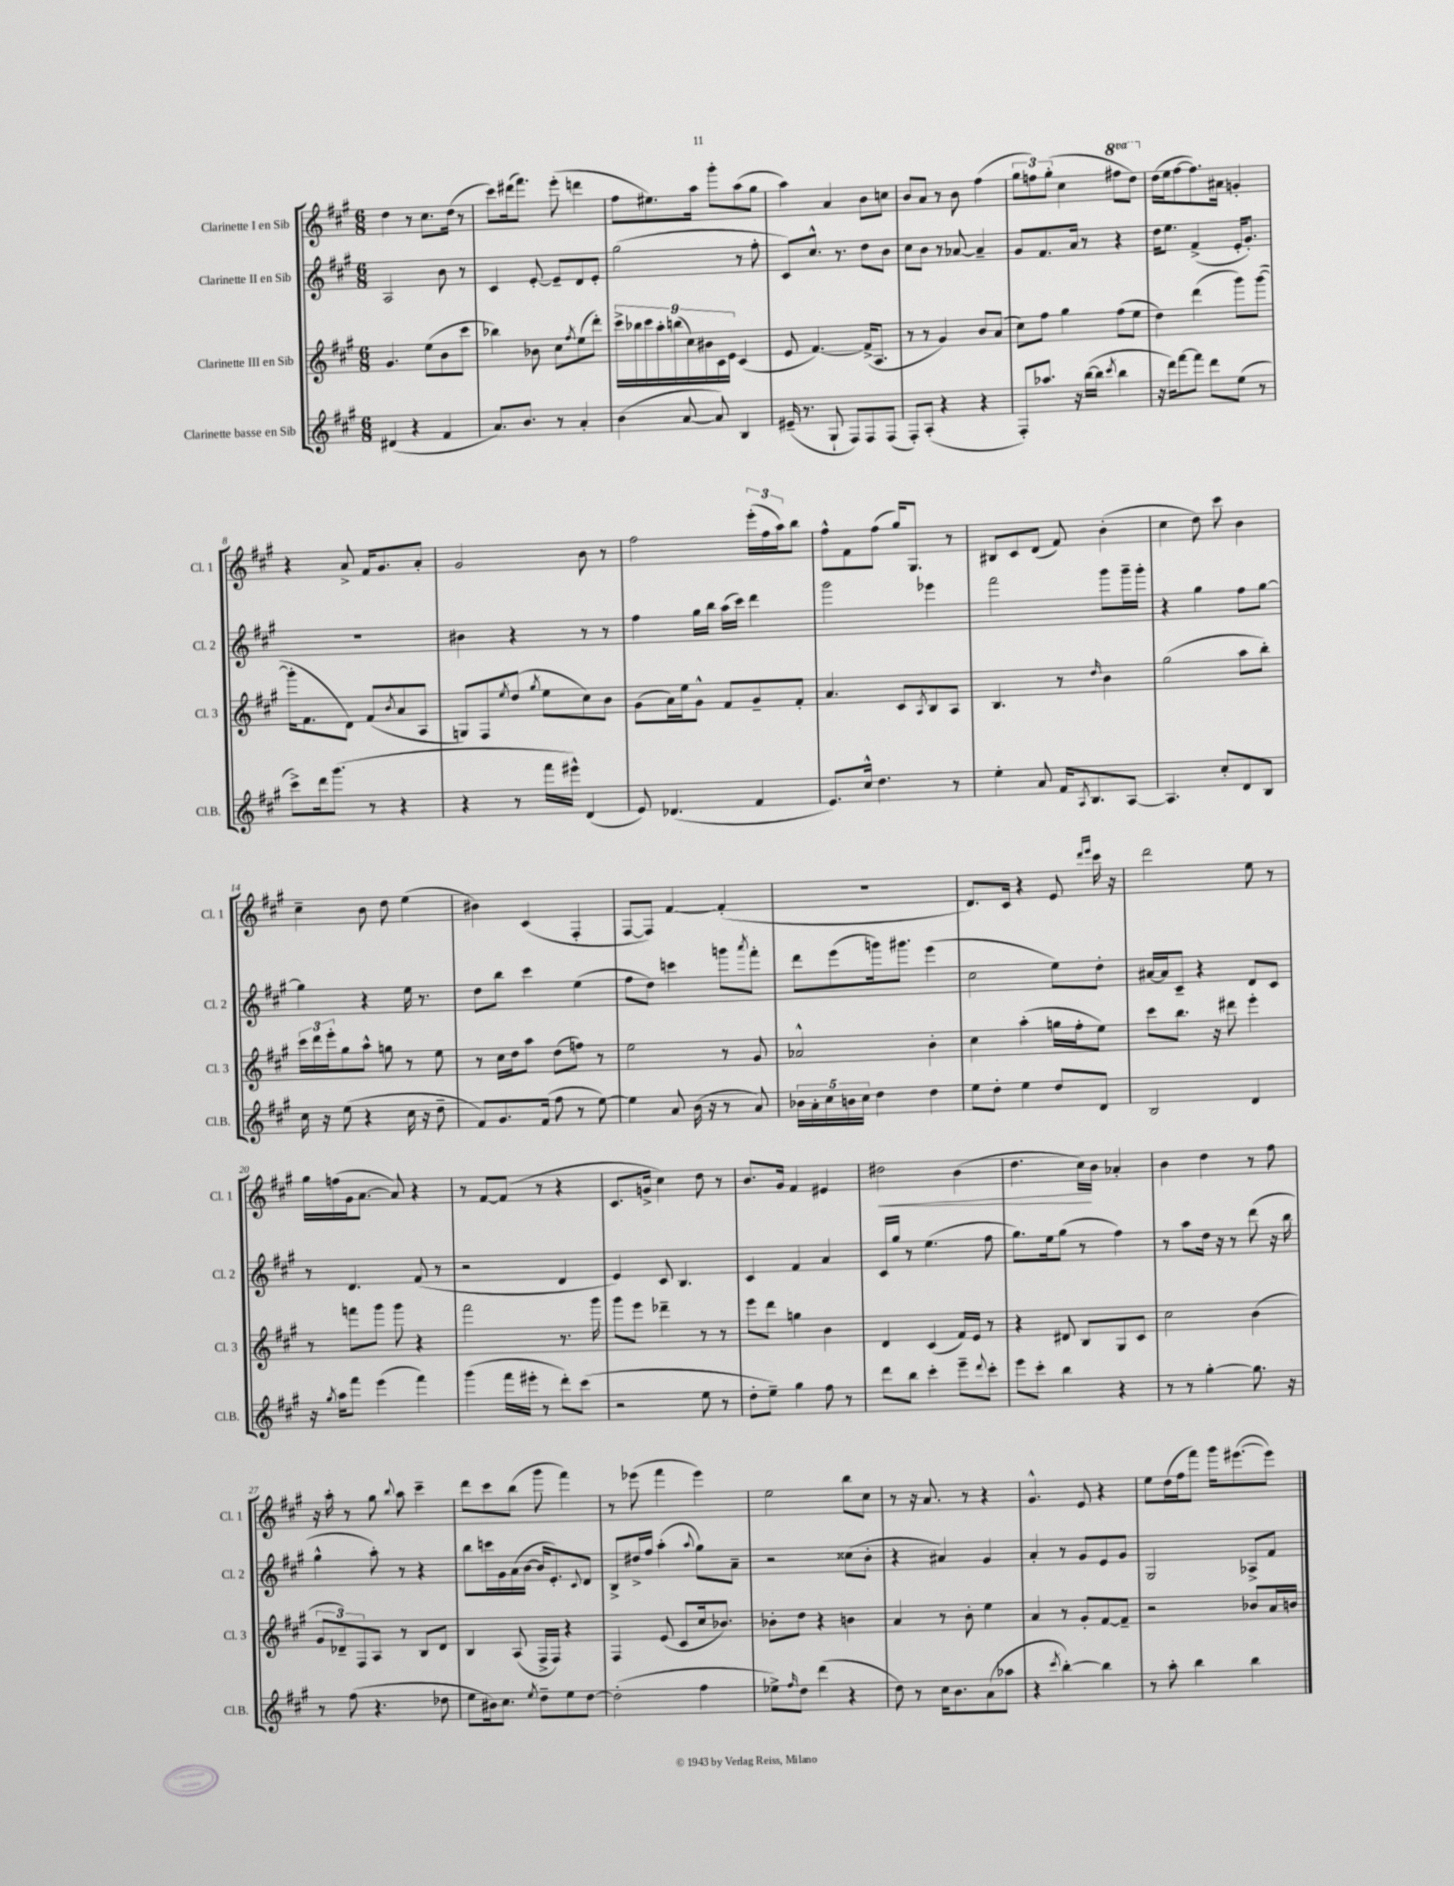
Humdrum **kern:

**kern	**kern	**kern	**kern
*staff4	*staff3	*staff2	*staff1
*clefG2	*clefG2	*clefG2	*clefG2
*k[f#c#g#]	*k[f#c#g#]	*k[f#c#g#]	*k[f#c#g#]
*M6/8	*M6/8	*M6/8	*M6/8
(4d#	4.g#	2A	4dd
4r	.	.	8r
.	(8ee	.	8.cc#
4f#	8b	8b	.
.	.	.	(16dd
.	8ccc#	8r	8r
=	=	=	=
8.a)	4bb-)	4c#	8ccc#)
.	.	.	(16ddd#
8.b	.	.	8.fff#)
.	8b-	[8e'	.
8r	8cc#	8e~]	(8eee'
.	8qff#	.	.
4a'	(8ee	8d	4ddd
.	8ddd')	8e'	.
=	=	=	=
(4b	18ccc#^	(2gg#	8ff#
.	18bb-	.	.
.	18ccc#	.	.
.	.	.	8.ee#)
.	18aa'	.	.
.	(18bb	.	.
[8a	.	.	.
.	18cc#)	.	.
.	.	.	16aa
.	18b#	.	.
8a])	.	.	8ggg#'
.	18c#	.	.
.	18e	.	.
4B	(4c#	8r	(8aa
.	.	8ff#'	8gg#
=	=	=	=
(16e#~	8e	8c#)	4aa)
8.r	.	.	.
.	[4.f#)	8.cc#^^	.
8G#`	.	.	4a
.	.	8.r	.
8F#)	.	.	.
8F#	(16f#^]	8dd	8b
.	8.A	.	.
(8F#	.	8b	8cc
=	=	=	=
8F#')	8r	8cc#	8b
(8A'	8r	8b	8a
4r	4g#)	8r	8r
.	.	[8a-	8b
4r	8b	4a-~]	(4ff#
.	(8a	.	.
=	=	=	=
8F#')	8cc#)	8g#	12gg#
.	.	.	12ff)
8.aa-	8ff#	8.f#	.
.	.	.	(12gg#'
.	4gg#	.	4cc#
16r	.	16a	.
([16bb	.	8r	.
16bb]	.	.	.
8qccc#	.	.	.
4bb	(8ff#	4r	8fff#
.	8ee	.	8ddd)
=	=	=	=
16r	4dd)	16dd	(16dd
16ddd)	.	8.ee	16ee
[8fff#	.	.	[8ff#
8fff#]	(4ddd	(4f#^	8.ff#])
8ddd	.	.	.
.	.	.	16a#
(8ee	8ggg#)	16e'	4g'
.	.	8.g#')	.
8r	([8ggg#	.	.
=	=	=	=
8ccc#^)	16ggg#']	2.r	4r
.	8.f#	.	.
16ddd	.	.	.
(8.ggg#	.	.	.
.	8d)	.	8a^
8r	(8f#	.	16f#
.	.	.	8.g#
.	8qb	.	.
4r	8a	.	.
.	8A	.	8a'
=	=	=	=
4r	8G)	4b#	2g#
.	8F#	.	.
.	8qee	.	.
8r	(8dd	4r	.
.	8qgg#	.	.
16fff#	8ee	.	.
16eee#^^)	.	.	.
(4d	8cc#)	8r	8b
.	8b	8r	8r
=	=	=	=
8e)	(8g#	4ff#	2ff#
(4.d-	16a)	.	.
.	16ee	.	.
.	8g#^^	16gg#	.
.	.	16bb	.
.	8f#	(16aa	.
.	.	16ccc#)	.
4f#	8g#~	4ddd	(24eee'
.	.	.	24ff#
.	.	.	24aa)
.	8f#'	.	8bb
=	=	=	=
8.e)	4.a	2ggg#	8ff#^^
.	.	.	8f#
16cc#^^	.	.	.
4.dd	.	.	(8ff#
.	8c#	.	16gg#)
.	.	.	8.G#
.	8qA	.	.
.	8B	4eee-	.
8r	8A	.	8r
=	=	=	=
4ee'	4.B	2fff#	8B#
.	.	.	8c#
8a	.	.	(8d
16f#	8r	.	8f#)
8qA	.	.	.
8.B	.	.	.
.	16qqdd	.	.
.	4b	8ggg#	(4b'
[8A	.	16ggg#~	.
.	.	16ggg#'	.
=	=	=	=
4.A]	(2gg#	4r	4cc#
.	.	4gg#	8dd)
8cc#'	.	.	8ccc#
8d	8aa	8ff#	4b
8B	8bb')	[8gg#	.
=	=	=	=
16cc#	24ccc#	4gg#]	4cc#~
.	24ddd	.	.
16r	.	.	.
.	24eee'	.	.
(8ee	8gg#	.	.
4r	8aa^^	4r	8b
.	8gg	.	8dd
16cc#	8r	16ee	(4ee
16r	.	8.r	.
8dd~	8ee	.	.
=	=	=	=
8f#)	8r	8dd	4b#)
8.g#	16cc#	8bb	.
.	16dd	.	.
.	8aa	4ccc#	(4c#
(16f#	.	.	.
8ff#	(8dd	.	.
8r	8ff)	(4ee	4F#'
[8ee)	8r	.	.
=	=	=	=
4ee]	2ee	8ff#	[8F#
.	.	8dd)	8F#])
8a	.	4ccc	[4f#
(16b	.	.	.
16r	.	.	.
8r	8r	8ggg	(4f#']
.	.	8qaaa	.
8a)	8g#	8fff#'	.
=	=	=	=
20b-	2a-^^	8ddd	2.r
20a'	.	.	.
20cc#	.	.	.
.	.	(8eee	.
20b	.	.	.
20cc#	.	.	.
4dd	.	16ggg)	.
.	.	8.ggg#	.
4dd	4b'	(4eee	.
=	=	=	=
8ee	4cc#	2cc#	8.d)
8dd'	.	.	.
.	.	.	16c#
4ee	(4aa'	.	4r
8dd	16gg	8ee)	8e
.	16ff#'	.	.
.	.	.	16qqddd
.	.	.	16qqeee
8d	8ee)	8dd'	16ccc#
.	.	.	16r
=	=	=	=
2B	8ccc#	[16a#	2ddd
.	.	16a#]	.
.	8.bb	8c#~	.
.	.	4r	.
.	16r	.	.
.	8ddd#	.	.
4d	4eee'	8d	8ee
.	.	8c#	8r
=	=	=	=
16r	8r	8r	16gg#
8qgg#	.	.	.
16aa	.	.	(16ff
8fff#	8fff	4.d	16g#
.	.	.	[8.a
(4eee	8ggg#	.	.
.	8ggg#	.	8a])
4fff#)	4r	(8f#	4r
.	.	8r	.
=	=	=	=
(4ggg#	2fff#	2r	8r
.	.	.	[8f#
16fff#	.	.	(8f#]
16eee#'	.	.	.
8r	.	.	8r
8ddd')	8.r	4d	4r
(8ccc#	.	.	.
.	16ggg#	.	.
=	=	=	=
2r	8ggg#	4e)	8.c#
.	8eee	.	.
.	.	.	16g^
.	4ddd-~	8c#	4cc#)
.	.	4.B	.
8ee	8r	.	8dd
8r	8r	.	8r
=	=	=	=
8dd'	8eee	4c#	8.b
8ee~)	8ddd	.	.
.	.	.	16g#
4gg#	4gg	4f#	4f#
8ff#	4b	4a	4e#
8r	.	.	.
=	=	=	=
8ddd	4d	16c#	2dd#
.	.	16gg#	.
8bb	.	8r	.
4ccc#'	(4c#	(4.ee	.
8eee~	16f#)	.	(4b
.	16e	.	.
8qqddd	.	.	.
8ccc#'	8r	8ff#	.
=	=	=	=
8eee	4r	8.gg#)	4.dd
8ccc#'	.	.	.
.	.	16ee	.
4bb	8d#	(8gg#	.
.	8B	8r	16cc#)
.	.	.	16b
4r	8G#	4ff#)	4a-'
.	8c#	.	.
=	=	=	=
8r	2cc#	8r	4b
8r	.	8aa	.
[4gg#'	.	16dd	4dd
.	.	16r	.
.	.	8r	.
8.gg#]	(4b	(8ddd	8r
.	.	16r	8ff#
16r	.	16bb	.
=	=	=	=
8r	12g#	4gg#^^	16r
.	.	.	16aa'
.	12d-~)	.	.
(8ff#	.	.	8r
.	12F#	.	.
4.r	8A	8aa')	8gg#
.	.	.	8qqbb
.	8r	8r	8aa
.	8B	4r	4ccc#~
8dd-	8d-	.	.
=	=	=	=
8ee	4B	8bb	8ddd
16b#)	.	16ccc	8ccc#
8.cc#	.	16g#	.
.	(8A	(16a	(8bb
.	.	[16b	.
8qee	.	.	.
8dd~	16F#^	16b]	8ggg#
.	16F#)	8.e')	.
8ee	4r	.	4fff#)
.	.	8qqc#	.
[8dd	.	8d	.
=	=	=	=
(2dd']	4F#	8B^	8r
.	.	16dd#^	(8eee-
.	.	16ff#	.
.	(8e	(4aa'	4fff#
.	8c#	.	.
.	.	8qqaa	.
4ff#	16cc#	8gg#)	4eee-)
.	8.b-)	.	.
.	.	8a~	.
=	=	=	=
8ee-^)	8b-'	2r	2ee
16qqff#	.	.	.
8dd	8dd	.	.
(4ddd	4r	.	.
4r	4b	(8cc##	8bb
.	.	8b'	8cc#
=	=	=	=
8dd)	4a	4r	8r
8r	.	.	16r
.	.	.	8.a
16cc#	8r	4a#)	.
8.b	.	.	.
.	8b'	.	8r
(8a	4ee	4g#	4r
8aa-	.	.	.
=	=	=	=
4r	4a	4a'	4.g#^^
8qccc#	.	.	.
[4bb')	8r	8r	.
.	8g#'	8g#	8e
4bb]	[8f#	8e	4r
.	8f#~]	8g#	.
=	=	=	=
8r	2r	2G#	8ee
8aa'	.	.	(16dd
.	.	.	16ff#
4bb	.	.	8fff#)
.	.	.	16ggg#
.	.	.	([8.eee#
4bb	8b-	8A-^	.
.	16a	8f#	8eee#])
.	16b	.	.
==	==	==	==
*-	*-	*-	*-
